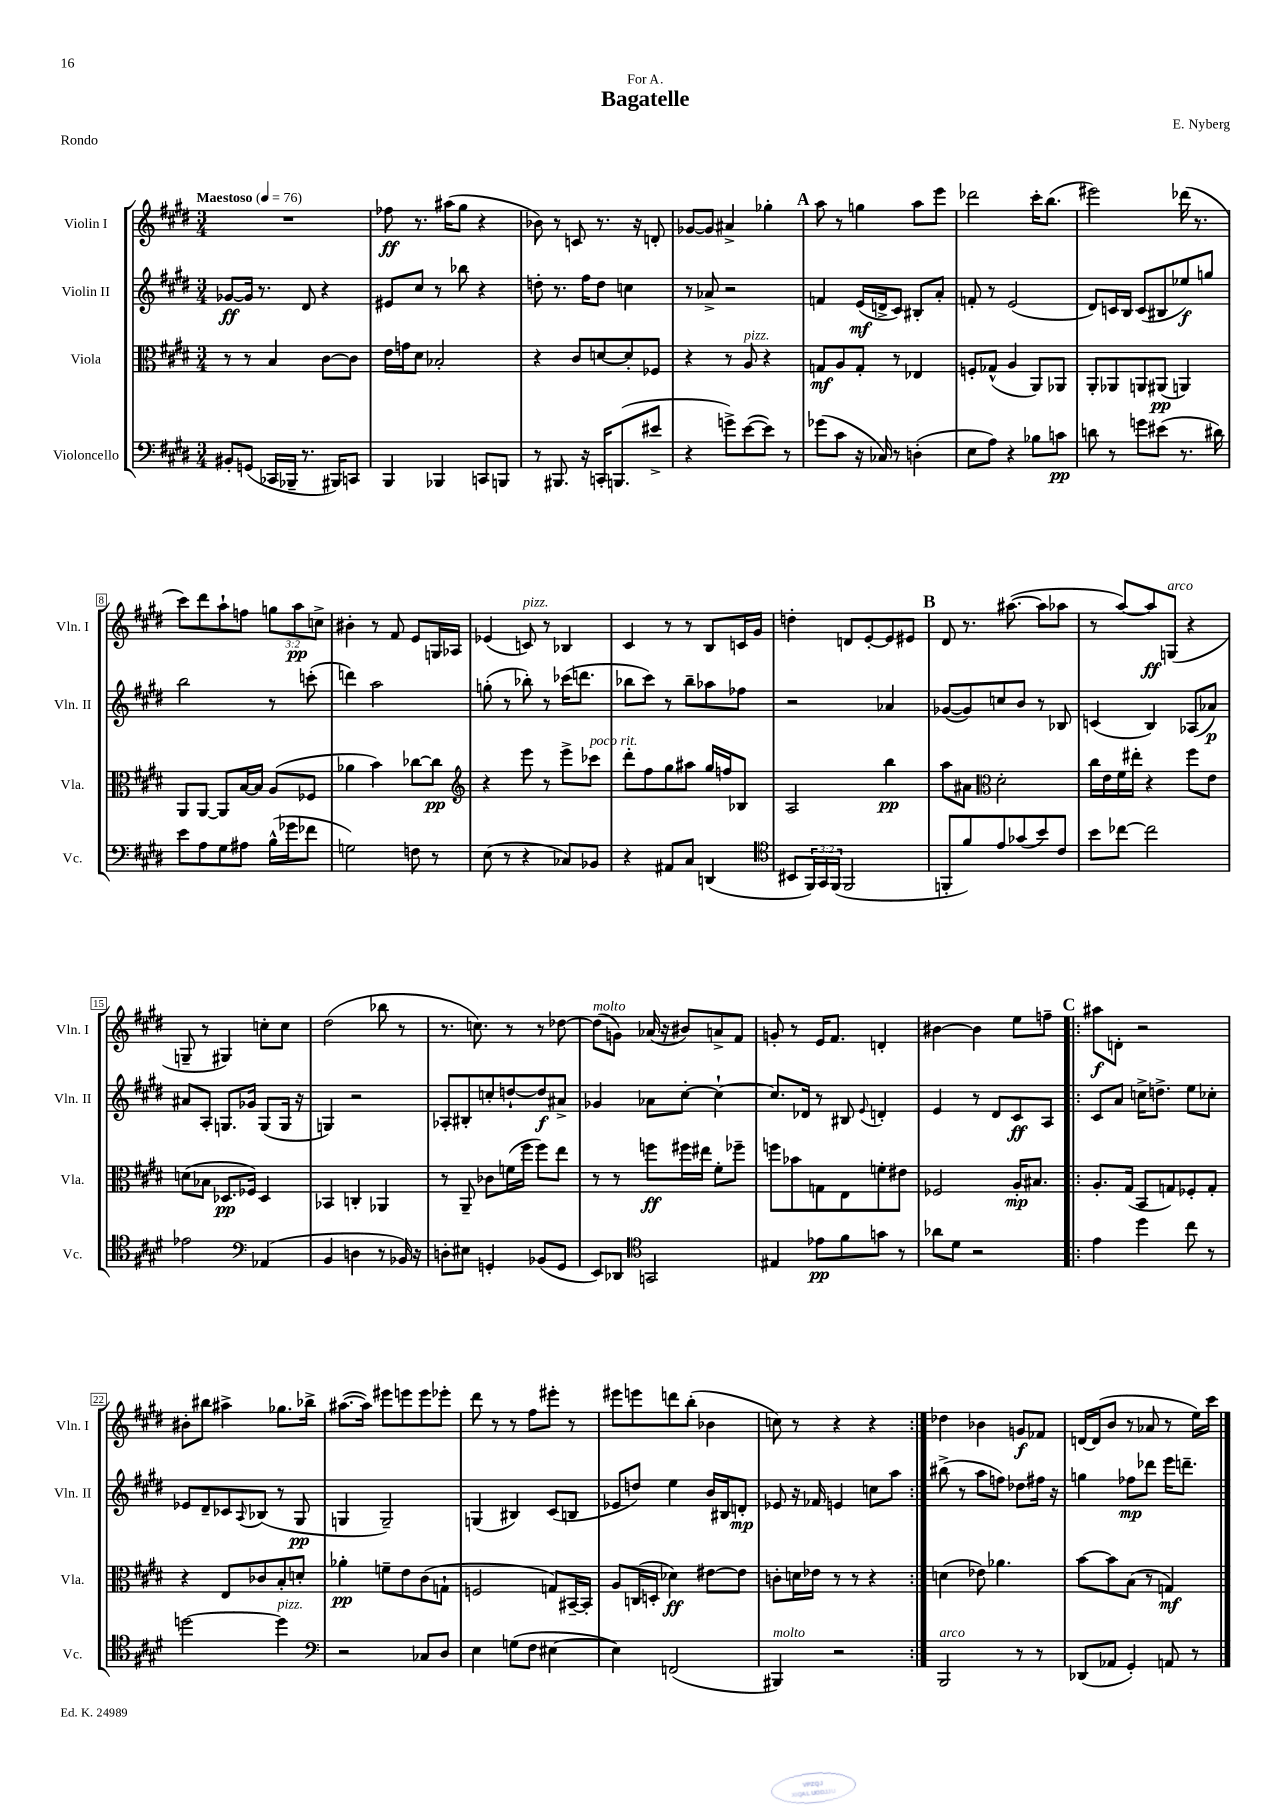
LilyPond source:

\header { title = "Bagatelle" composer = "E. Nyberg" dedication = "For A." piece = "Rondo" }
<<
\new StaffGroup <<
\new Staff = "s0" \with { instrumentName = "Violin I" shortInstrumentName = "Vln. I" } {
    \clef treble \key e \major \numericTimeSignature \time 3/4 \override Staff.TupletNumber.text = #tuplet-number::calc-fraction-text \tempo "Maestoso" 4 = 76
    R2. |
    fes''8\ff r8. ais''16( gis''8 r4 |
    bes'8) r8 c'8 r8. r16 d'8-. |
    ges'8~ ges'8 ais'4-> ges''4-. |
    \mark \markup { \bold "A" } a''8 r8 g''4 a''8 e'''8 |
    des'''2 cis'''16-. b''8.( |
    eis'''2) des'''16( r8. |
    cis'''8) dis'''8 a''8-! f''8 \tuplet 3/2 { g''8 a''8\pp c''8-> } |
    bis'4-. r8 fis'8 e'8 g16 aes16 |
    ees'4( c'8^\markup { \italic "pizz." }) r8 bes4 |
    cis'4 r8 r8 b8 c'16 gis'16 |
    d''4-. d'8 e'8~-. e'8 eis'8 |
    \mark \markup { \bold "B" } dis'8 r8. ais''8.~( ais''8 aes''8 |
    r8 a''8~) a''8\ff g8^\markup { \italic "arco" }( r4 |
    g8-- r8 gis4) c''8-. c''8 |
    dis''2( bes''8 r8 |
    r8. c''8.) r8 r8 des''8~ |
    des''8^\markup { \italic "molto" }( g'8) aes'16( r16 bis'8) a'8-> fis'8 |
    g'8-. r8 e'16 fis'8. d'4-. |
    bis'4~ bis'4 e''8 f''8-- |
    \repeat volta 2 { \mark \markup { \bold "C" } ais''8\f d'8-. r2 |
    bis'8-. bis''8 ais''4-> ges''8. bes''16-> |
    ais''8.~( ais''16) eis'''8 e'''8 e'''8 ees'''8-. |
    dis'''8 r8 r8 fis''8 eis'''8-. r8 |
    eis'''8 e'''8 d'''8 b''8-.( bes'4 |
    c''8) r8 r4 r4 | }
    des''4 bes'4 g'8\f fes'8 |
    d'16~ d'16( b'8 r8 aes'8 r8 e''16) cis'''16 \bar "|." |
}
\new Staff = "s1" \with { instrumentName = "Violin II" shortInstrumentName = "Vln. II" } {
    \clef treble \key e \major \numericTimeSignature \time 3/4
    ges'8~\ff ges'16 r8. dis'8 r4 |
    eis'8 cis''8 r8 bes''8 r4 |
    d''8-. r8. fis''16 d''8 c''4 |
    r8 aes'8-> r2 |
    \mark \markup { \bold "A" } f'4 e'16\mf( d'16-> cis'8) bis8-. a'8-. |
    f'8-. r8 e'2( |
    dis'8) c'16 b16 c'8( bis8 ees''8\f) g''8 |
    b''2 r8 c'''8-.( |
    d'''4) a''2 |
    g''8-.( r8 bes''8-.) r8 ces'''16( d'''8. |
    bes''8 cis'''8) r8 bes''8-- aes''8 fes''8 |
    r2 aes'4 |
    \mark \markup { \bold "B" } ges'8~( ges'8) c''8 b'8 r8 bes8 |
    c'4( b4) aes8( aes'8\p) |
    ais'8 a8-. g8. ges'16 g8( g16 r16 |
    g4) r2 |
    aes8-. bis8-. c''8-. d''8~-! d''8\f ais'8-> |
    ges'4 aes'8 cis''8~-. cis''4~-! |
    cis''8. des'16 r8 bis8 \appoggiatura { e'8 } d'4-. |
    e'4 r8 dis'8 cis'8\ff a8 |
    \repeat volta 2 { \mark \markup { \bold "C" } cis'8 a'8 c''16-> d''8.-> e''8 ces''8-. |
    ees'8 dis'8-- ces'8 \appoggiatura { a8 } bes8( r8 gis8\pp |
    g4 g2--) |
    g4( bis4) cis'8( b8 |
    ees'8 d''8) e''4 b'16 bis16 d'8-.\mp |
    ees'8 r16 fes'16 e'4 c''8 a''8 | }
    bis''8->( r8 a''8 f''8) des''8 fis''16 r16 |
    g''4 fes''8\mp des'''8 e'''16 d'''8.-- \bar "|." |
}
\new Staff = "s2" \with { instrumentName = "Viola" shortInstrumentName = "Vla." } {
    \clef alto \key e \major \numericTimeSignature \time 3/4
    r8 r8 b4 cis'8~ cis'8 |
    e'16 g'16 dis'8 bes2-. |
    r4 cis'8 d'8~ d'8-. fes8 |
    r4 r8 a8^\markup { \italic "pizz." } r4 |
    \mark \markup { \bold "A" } g8\mf a8 g8-. r8 ees4 |
    f8-. ges8-^( a4 a,8) aes,8 |
    a,8-. aes,8 a,8 ais,8\pp( a,4) |
    a,8 a,8~ a,8 b16~ b16 a8( fes8 |
    aes'4 b'4) ces''8~ ces''8\pp |
    \clef treble r4 e'''8 r8 e'''8-> ces'''8^\markup { \italic "poco rit." } |
    dis'''8-. fis''8 gis''8 ais''8 gis''16 f''16 bes8 |
    a2 b''4\pp |
    \mark \markup { \bold "B" } a''8 ais'8 \clef alto dis'2-. |
    cis''16 e'16 fis'16 eis''16-. r4 fis''8 e'8 |
    d'8( bes8 des8.\pp fes16) des4 |
    bes,4 c4-. aes,4 |
    r8 a,8-- ces'8 f'16( fis''16 fis''8) e''8 |
    r8 r8 f''8\ff fis''16 eis''16 fis'8-. fes''8-- |
    f''8 bes'8 g8 e8 f'8-. eis'8 |
    fes2 a16-.\mp bis8. |
    \repeat volta 2 { \mark \markup { \bold "C" } a8.-. gis16( b,8 g8) fes8-. g8-. |
    r4 e8 ces'8 b8-. d'8-. |
    aes'4-.\pp f'8-- e'8 cis'8( g8-! |
    f2 g8) bis,16~-- bis,16-. |
    a8 c16( d16-. des'4\ff) eis'8~ eis'8 |
    c'8-. d'16 ees'16 r8 r8 r4 | }
    d'4( ees'8) aes'4. |
    b'8~ b'8 b8( r8 g4\mf) \bar "|." |
}
\new Staff = "s3" \with { instrumentName = "Violoncello" shortInstrumentName = "Vc." } {
    \clef bass \key e \major \numericTimeSignature \time 3/4 \override Staff.TupletNumber.text = #tuplet-number::calc-fraction-text
    bis,8-. g,8( ces,16 bes,,16-- r8. bis,,16) c,8 |
    b,,4 bes,,4 c,8 b,,8 |
    r8 bis,,8. r16 c,16-. b,,8.( eis'8-> |
    r4 g'8->) e'8~( e'8) r8 |
    \mark \markup { \bold "A" } ges'8( cis'8 r16 ces16) r8 d4-.( |
    e8 a8) r4 bes8 c'8\pp |
    d'8 r8 g'8 eis'8( r8. dis'16) |
    e'8 a8 gis8 ais8 b16-^( ges'16 fes'8 |
    g2) f8 r8 |
    e8( r8 r4 ces8) bes,8 |
    r4 ais,8 cis8 d,4( |
    \clef tenor bis,8 \tuplet 3/2 { fis,16) gis,16 fis,16( } fis,2 |
    \mark \markup { \bold "B" } f,8-. fis'8) e'8 ges'8( b'8) cis'8 |
    b'8 ces''8~ ces''2 |
    ees'2 \clef bass aes,4( |
    b,4 d4 r8 bes,16) r16 |
    d8-. eis8 g,4-. bes,8( g,8 |
    e,8) des,8 \clef tenor g,2 |
    eis4 ees'8\pp fis'8 g'8 r8 |
    aes'8 dis'8 r2 |
    \repeat volta 2 { \mark \markup { \bold "C" } e'4 dis''4 cis''8 r8 |
    d''2~ d''4^\markup { \italic "pizz." } |
    \clef bass r2 ces8 dis8 |
    e4 g8( fis8 eis4~ |
    eis4) f,2( |
    bis,,4^\markup { \italic "molto" }) r2 | }
    b,,2^\markup { \italic "arco" } r8 r8 |
    des,8( aes,8 gis,4-.) a,8 r8 \bar "|." |
}
>>
>>
\layout { \context { \Score \override BarNumber.stencil = #(make-stencil-boxer 0.1 0.3 ly:text-interface::print) } }
